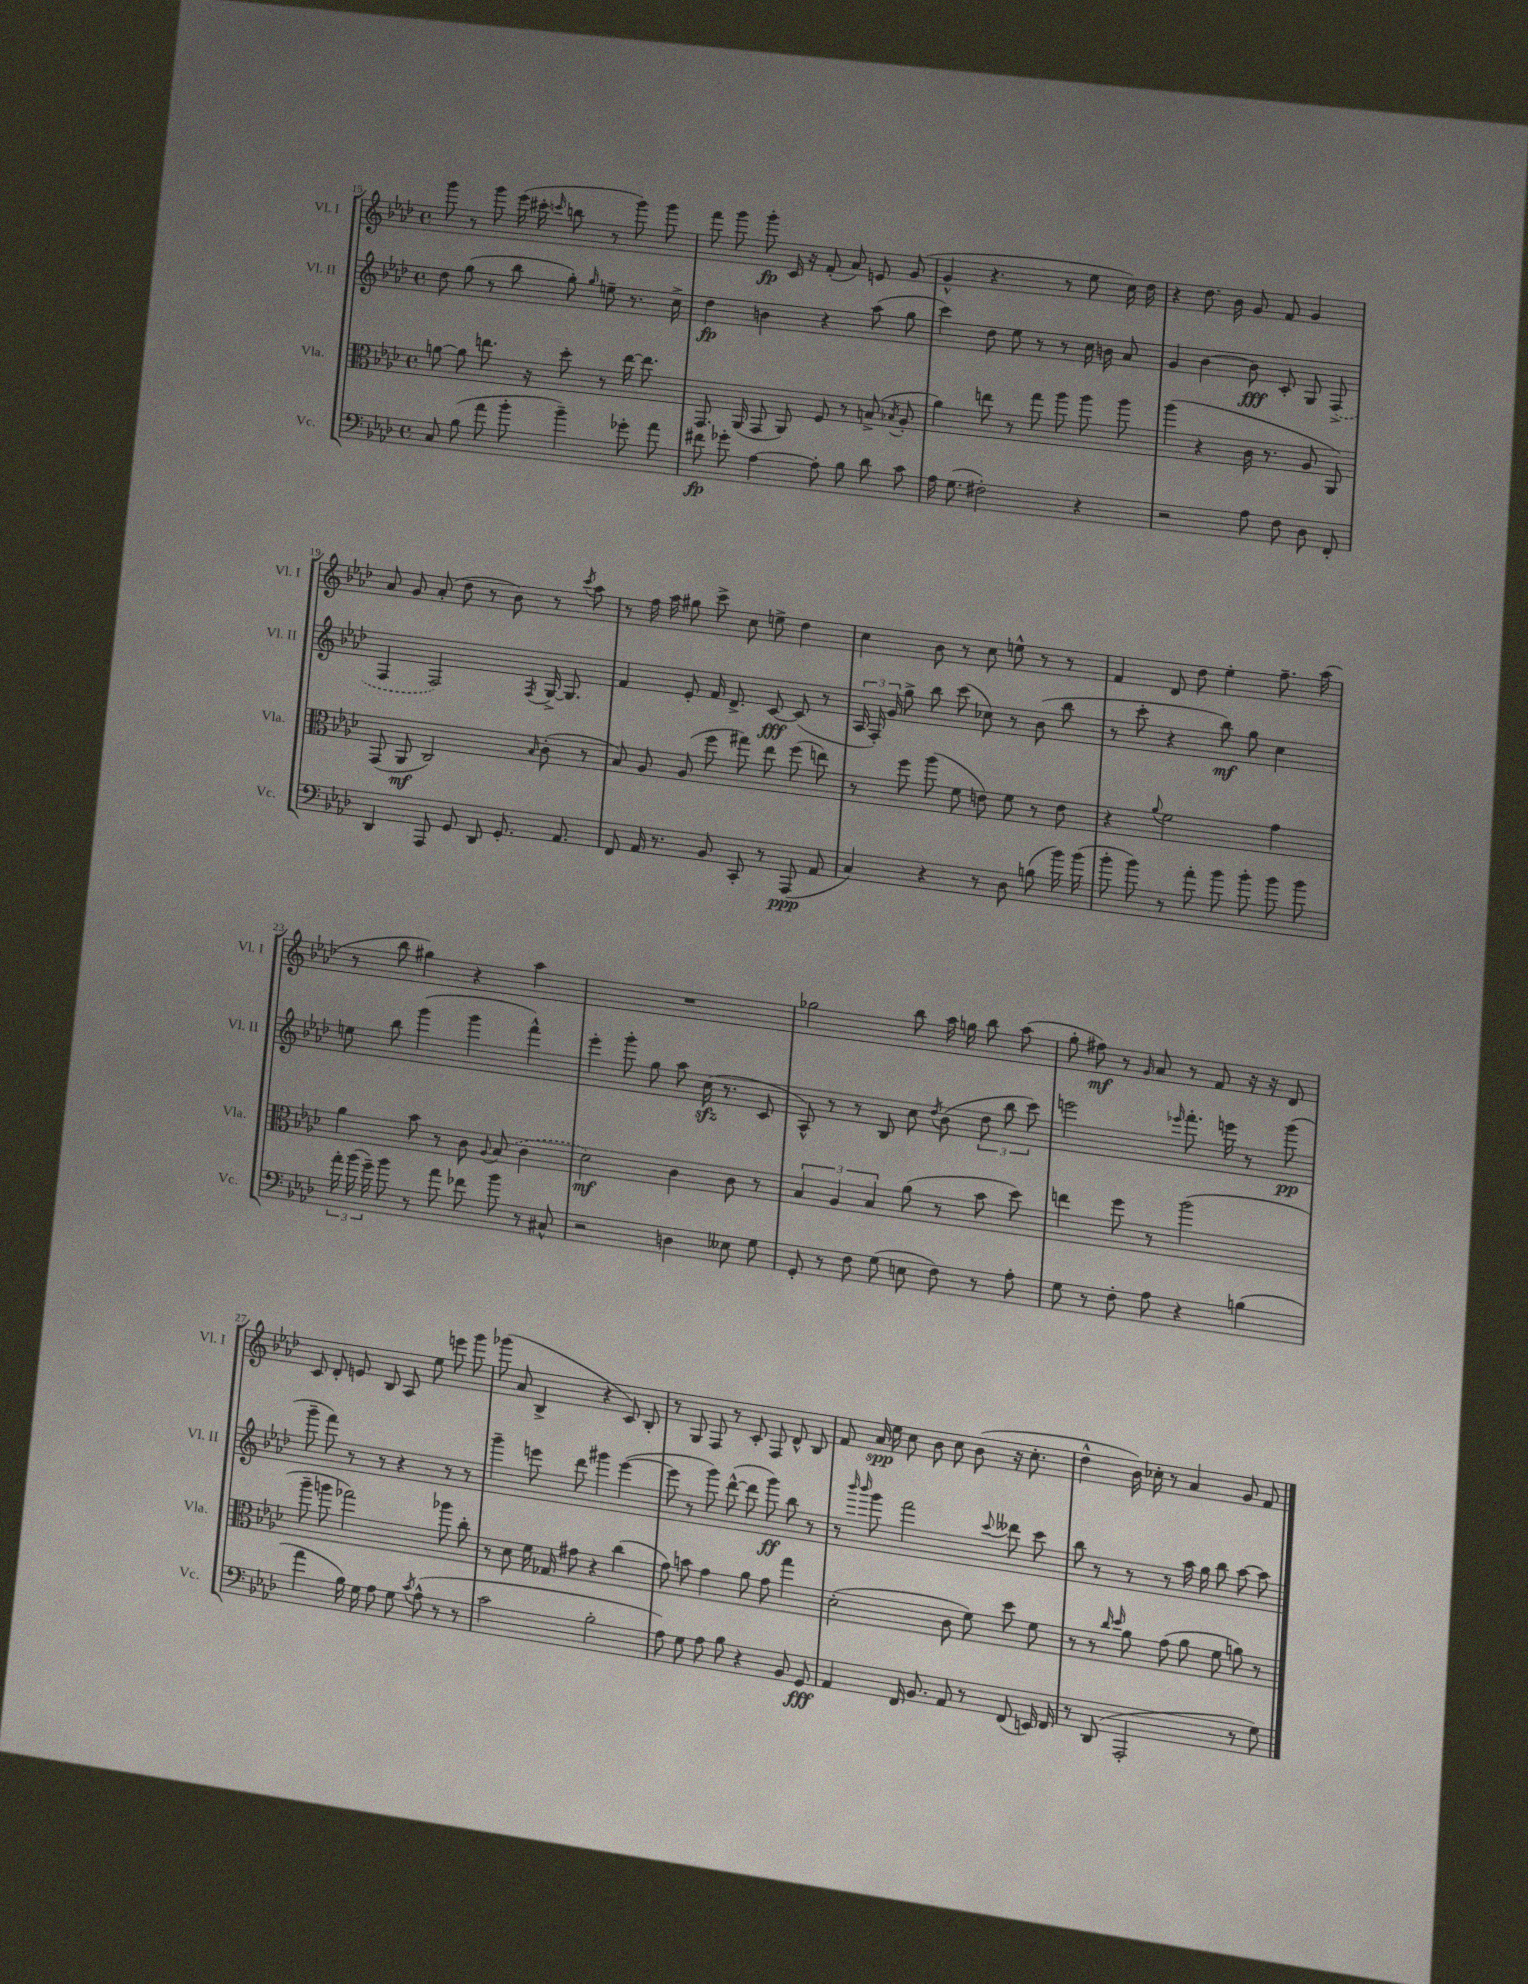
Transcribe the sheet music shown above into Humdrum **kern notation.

**kern	**dynam	**kern	**dynam	**kern	**dynam	**kern	**dynam
*part4	*part4	*part3	*part3	*part2	*part2	*part1	*part1
*staff4	*staff4	*staff3	*staff3	*staff2	*staff2	*staff1	*staff1
*I"Vc.	*	*I"Vla.	*	*I"Vl. II	*	*I"Vl. I	*
*I'Vc.	*	*I'Vla.	*	*I'Vl. II	*	*I'Vl. I	*
*clefF4	*	*clefC3	*	*clefG2	*	*clefG2	*
*k[b-e-a-d-]	*	*k[b-e-a-d-]	*	*k[b-e-a-d-]	*	*k[b-e-a-d-]	*
*M4/4	*	*M4/4	*	*M4/4	*	*M4/4	*
*met(c)	*	*met(c)	*	*met(c)	*	*met(c)	*
=15	=15	=15	=15	=15	=15	=15	=15
8C/	.	[8an\	.	8dd-\	.	8ggg\	.
(8B-\	.	8a\]	.	(8gg\	.	8r	.
8a-\	.	8.een\	.	8r	.	8ggg\	.
8b-'\	.	.	.	8bb-\	.	(16eee-\	.
.	.	16r	.	.	.	16ccc#X'\	.
.	.	.	.	.	.	16qqcccn/	.
4b-~\)	.	8dd-'\	.	8gg'\)	.	8bbn\	.
.	.	.	.	16qqgg/	.	.	.
.	.	8r	.	8een~\	.	8r	.
8g-X'\	.	[16ee\	.	8.r	.	8ggg\)	.
.	.	8.ee\]	.	.	.	.	.
8a-\	.	.	.	.	.	8ggg\	.
.	.	.	.	16cc^\	.	.	.
=16	=16	=16	=16	=16	=16	=16	=16
8f#X\	fp	8.GG/	.	4dd-\	fp	8fff\	.
8g-X'\	.	.	.	.	.	8ggg\	.
.	.	(16AA-/	.	.	.	.	.
[4A-\	.	8GG/	.	4bn\	.	8ggg'\	fp
.	.	8AA-/)	.	.	.	16c/	.
.	.	.	.	.	.	16r	.
8A-'\]	.	8F/	.	4r	.	(8f'/	.
8B-\	.	8r	.	.	.	8a-/)	.
8d-\	.	(8Bn^/	.	(8aa-\	.	8en/	.
.	.	8qB-X/	.	.	.	.	.
8c\	.	8A-'/	.	8gg\	.	(8g/	.
=17	=17	=17	=17	=17	=17	=17	=17
16A-\	.	4a-\)	.	4ccc\)	.	4g^^/	.
(8.G\	.	.	.	.	.	.	.
2F#X'\)	.	8een\	.	8dd-\	.	4.r	.
.	.	8r	.	8ee-\	.	.	.
.	.	8gg\	.	8r	.	.	.
.	.	8aa-\	.	8r	.	8r	.
4r	.	8aa-\	.	16cc\	.	8ee-\	.
.	.	.	.	16bn\	.	.	.
.	.	8aa-\	.	8a-/	.	16cc\)	.
.	.	.	.	.	.	16dd-\	.
=18	=18	=18	=18	=18	=18	=18	=18
2r	.	(4aa-\	.	4g/	.	4r	.
.	.	4r	.	[4b-\	.	8.dd-\	.
.	.	.	.	.	.	16b-\	.
8A-\	.	16c\	.	8b-\]	fff	8g/	.
.	.	8.r	.	.	.	.	.
8F\	.	.	.	8c'/	.	8f/	.
8D-\	.	8A-/	.	8G/	.	4g/	.
8FF'/	.	8AA-/)	.	(8F^/	.	.	.
!!LO:LB:g=z
=19	=19	=19	=19	=19	=19	=19	=19
4DD-/	.	(8GG/	.	4F/	.	8a-/	.
.	.	8AA-/	mf	.	.	8g/	.
8AAA-/	.	2C/)	.	2F/)	.	(8a-'/	.
8GG/	.	.	.	.	.	8dd-\	.
8DD-/	.	.	.	.	.	8r	.
8.GG'/	.	.	.	.	.	8b-\)	.
.	.	16qqB-/	.	8qF/	.	.	.
.	.	(8c'\	.	[16G^/	.	8r	.
8.AA-/	.	.	.	8.G/]	.	.	.
.	.	.	.	.	.	8qccc/	.
.	.	8r	.	.	.	8aa-\	.
=20	=20	=20	=20	=20	=20	=20	=20
8FF/	.	8B-/)	.	4f/	.	8r	.
16AA-/	.	8A-/	.	.	.	16ff\	.
8.r	.	.	.	.	.	16aa-\	.
.	.	(8A-/	.	8e-'/	.	8gg#X\	.
8BB-/	.	8ff\	.	16f/	.	8ccc^\	.
.	.	.	.	8.d-^/	.	.	.
8CC'/	.	8gg#X\)	.	.	.	8cc\	.
8r	.	8ee-\	.	[8c/	fff	8een^\	.
(8AAA-/	ppp	(8ff\	.	(8c/]	.	4dd-\	.
8AA-/	.	8een\)	.	8r	.	.	.
=21	=21	=21	=21	=21	=21	=21	=21
4C/)	.	8r	.	24A-/	.	4cc\	.
.	.	.	.	24F'/)	.	.	.
.	.	.	.	24g/	.	.	.
.	.	8ff\	.	8gg^\	.	.	.
4r	.	(8aa-\	.	8bb-\	.	8b-\	.
.	.	8f\	.	(8ccc\	.	8r	.
8r	.	8en\)	.	8cc-X\)	.	8cc\	.
8D-\	.	8f\	.	8r	.	8een^^\	.
(8Bn\	.	8r	.	(8b-\	.	8r	.
16b-\)	.	8e\	.	8bb-\	.	8r	.
(16b-\	.	.	.	.	.	.	.
=22	=22	=22	=22	=22	=22	=22	=22
8b-'\	.	4r	.	8r	.	4f/	.
8b-\)	.	.	.	8ccc'\	.	.	.
.	.	8qqa-/	.	.	.	.	.
8r	.	2f\	.	4r	.	8d-/	.
8a-'\	.	.	.	.	.	8dd-\	.
8b-\	.	.	.	8bb-\)	mf	4ee-'\	.
8b-'\	.	.	.	8gg\	.	.	.
8b-\	.	4g\	.	4cc\	.	8.ff~\	.
8b-\	.	.	.	.	.	.	.
.	.	.	.	.	.	(16aa-\	.
!!LO:LB:g=z
=23	=23	=23	=23	=23	=23	=23	=23
24a-'\	.	4a-\	.	8een\	.	8r	.
(24b-\	.	.	.	.	.	.	.
24g~\)	.	.	.	.	.	.	.
8b-\	.	.	.	8bb-\	.	8bb-\	.
8r	.	8b-\	.	(4ggg\	.	4gg#X\)	.
8a-\	.	8r	.	.	.	.	.
8f-X\	.	8c\	.	4ggg\	.	4r	.
.	.	8qqA-/	.	.	.	.	.
8b-\	.	(8B-/	.	.	.	.	.
8r	.	4c\	.	4fff^^\)	.	4aa-\	.
8C#X^^/	.	.	.	.	.	.	.
=24	=24	=24	=24	=24	=24	=24	=24
2r	.	2d-\)	mf	4eee-'\	.	1r	.
.	.	.	.	8ggg'\	.	.	.
.	.	.	.	8gg\	.	.	.
4Dn\	.	4c\	.	8aa-\	.	.	.
.	.	.	.	(16cczz\	.	.	.
.	.	.	.	8.r	.	.	.
8E--X\	.	8c\	.	.	.	.	.
8G\	.	8r	.	8c/	.	.	.
=25	=25	=25	=25	=25	=25	=25	=25
8GG'/	.	6B-/	.	8A-^^/)	.	2gg-X\	.
8r	.	.	.	8r	.	.	.
.	.	6A-/	.	.	.	.	.
8F\	.	.	.	8r	.	.	.
.	.	6B-/	.	.	.	.	.
(8G\	.	.	.	8B-/	.	.	.
8En\	.	(8a-\	.	8cc\	.	8bb-\	.
.	.	.	.	8qdd-/	.	.	.
8F\)	.	8r	.	(8b-\	.	16aa-\	.
.	.	.	.	.	.	16ggn\	.
8r	.	8b-\	.	12dd-\	.	8bb-\	.
.	.	.	.	12bb-\	.	.	.
8A-'\	.	8dd-\)	.	.	.	(8aa-\	.
.	.	.	.	12ccc\)	.	.	.
=26	=26	=26	=26	=26	=26	=26	=26
8G\	.	4een\	.	2eeen\	.	8gg'\	.
8r	.	.	.	.	.	8ff#X\)	mf
8F'\	.	8ff\	.	.	.	8r	.
.	.	.	.	.	.	16qqg/	.
8A-\	.	8r	.	.	.	8a-/	.
.	.	.	.	16qqeee-X/	.	.	.
4r	.	(2aa-\	.	8.fff'\	.	8r	.
.	.	.	.	.	.	8f/	.
.	.	.	.	16eeen\	.	.	.
(4Bn\	.	.	.	8r	.	16r	.
.	.	.	.	.	.	16r	.
.	.	.	.	(8ggg\	pp	8d-/	.
!!LO:LB:g=z
=27	=27	=27	=27	=27	=27	=27	=27
4a-\	.	8aa-~\	.	8ggg~\	.	8c/	.
.	.	8aan\	.	8fff\)	.	8d-'/	.
16B-\)	.	2gg-X\)	.	8r	.	8en/	.
16G\	.	.	.	.	.	.	.
8A-\	.	.	.	8r	.	8B-/	.
8G\	.	.	.	4r	.	8A-/	.
8qc/	.	.	.	.	.	.	.
(8A-^^\	.	.	.	.	.	8ee-\	.
8r	.	8aa-X\	.	8r	.	8eeen\	.
8r	.	8cc'\	.	8r	.	8ggg\	.
=28	=28	=28	=28	=28	=28	=28	=28
2c\	.	8r	.	4ggg~\	.	(8ggg-X\	.
.	.	8d-\	.	.	.	8a-/	.
.	.	16f\	.	8eeen\	.	4B-^/	.
.	.	16G-X/	.	.	.	.	.
.	.	8g#X\	.	8ddd-\	.	.	.
2B-'\	.	4r	.	4ggg#X\	.	4r	.
.	.	(4cc\	.	([4eee\	.	8c/)	.
.	.	.	.	.	.	8B-'/	.
=29	=29	=29	=29	=29	=29	=29	=29
8A-\)	.	8g\)	.	8eee\]	.	8r	.
8G\	.	8bn\	.	8r	.	8G/	.
8A-\	.	4g\	.	8ggg\)	.	8F/	.
8B-\	.	.	.	([8ddd-^^\	.	8r	.
4r	.	8a-\	.	8ddd-\]	.	8c'/	.
.	.	8g\	.	8ggg\)	ff	8F/	.
8BB-/	.	4gg\	.	8bb-\	.	8d-^^/	.
8GG/	fff	.	.	8r	.	8B-/	.
=30	=30	=30	=30	=30	=30	=30	=30
4AA-/	.	(2d-'\	.	8r	.	8f/	.
.	.	.	.	16qqbbb-/	.	.	.
.	.	.	.	16qqbbb-/	.	.	.
.	.	.	.	8ggg\	.	16a-/	spp
.	.	.	.	.	.	16ee-\	.
16FF/	.	.	.	2fff\	.	8cc\	.
8.BB-/	.	.	.	.	.	.	.
.	.	.	.	.	.	8b-\	.
8AA-/	.	8c\	.	.	.	8cc\	.
8r	.	8f\)	.	.	.	(8b-\	.
.	.	.	.	8qqccc/	.	.	.
(8FF/	.	8dd-\	.	8ddd--X\	.	16r	.
.	.	.	.	.	.	8.cc'\	.
16EEn/)	.	8f\	.	8ccc\	.	.	.
16FF/	.	.	.	.	.	.	.
=31	=31	=31	=31	=31	=31	=31	=31
8r	.	8r	.	8bb-\	.	4dd-^^\	.
(8DD-/	.	8r	.	8r	.	.	.
.	.	16qqcc/	.	.	.	.	.
.	.	16qqdd-/	.	.	.	.	.
2AAA-'/	.	8a-\	.	8r	.	16b-\)	.
.	.	.	.	.	.	16cc-X'\	.
.	.	(8g\	.	8r	.	8r	.
.	.	8a-\	.	16aa-\	.	4a-/	.
.	.	.	.	16gg\	.	.	.
.	.	8f\	.	8bb-\	.	.	.
8r	.	8an\)	.	[8aa-\	.	8g/	.
8G\)	.	8r	.	8aa-\]	.	8f/	.
==	==	==	==	==	==	==	==
*-	*-	*-	*-	*-	*-	*-	*-
